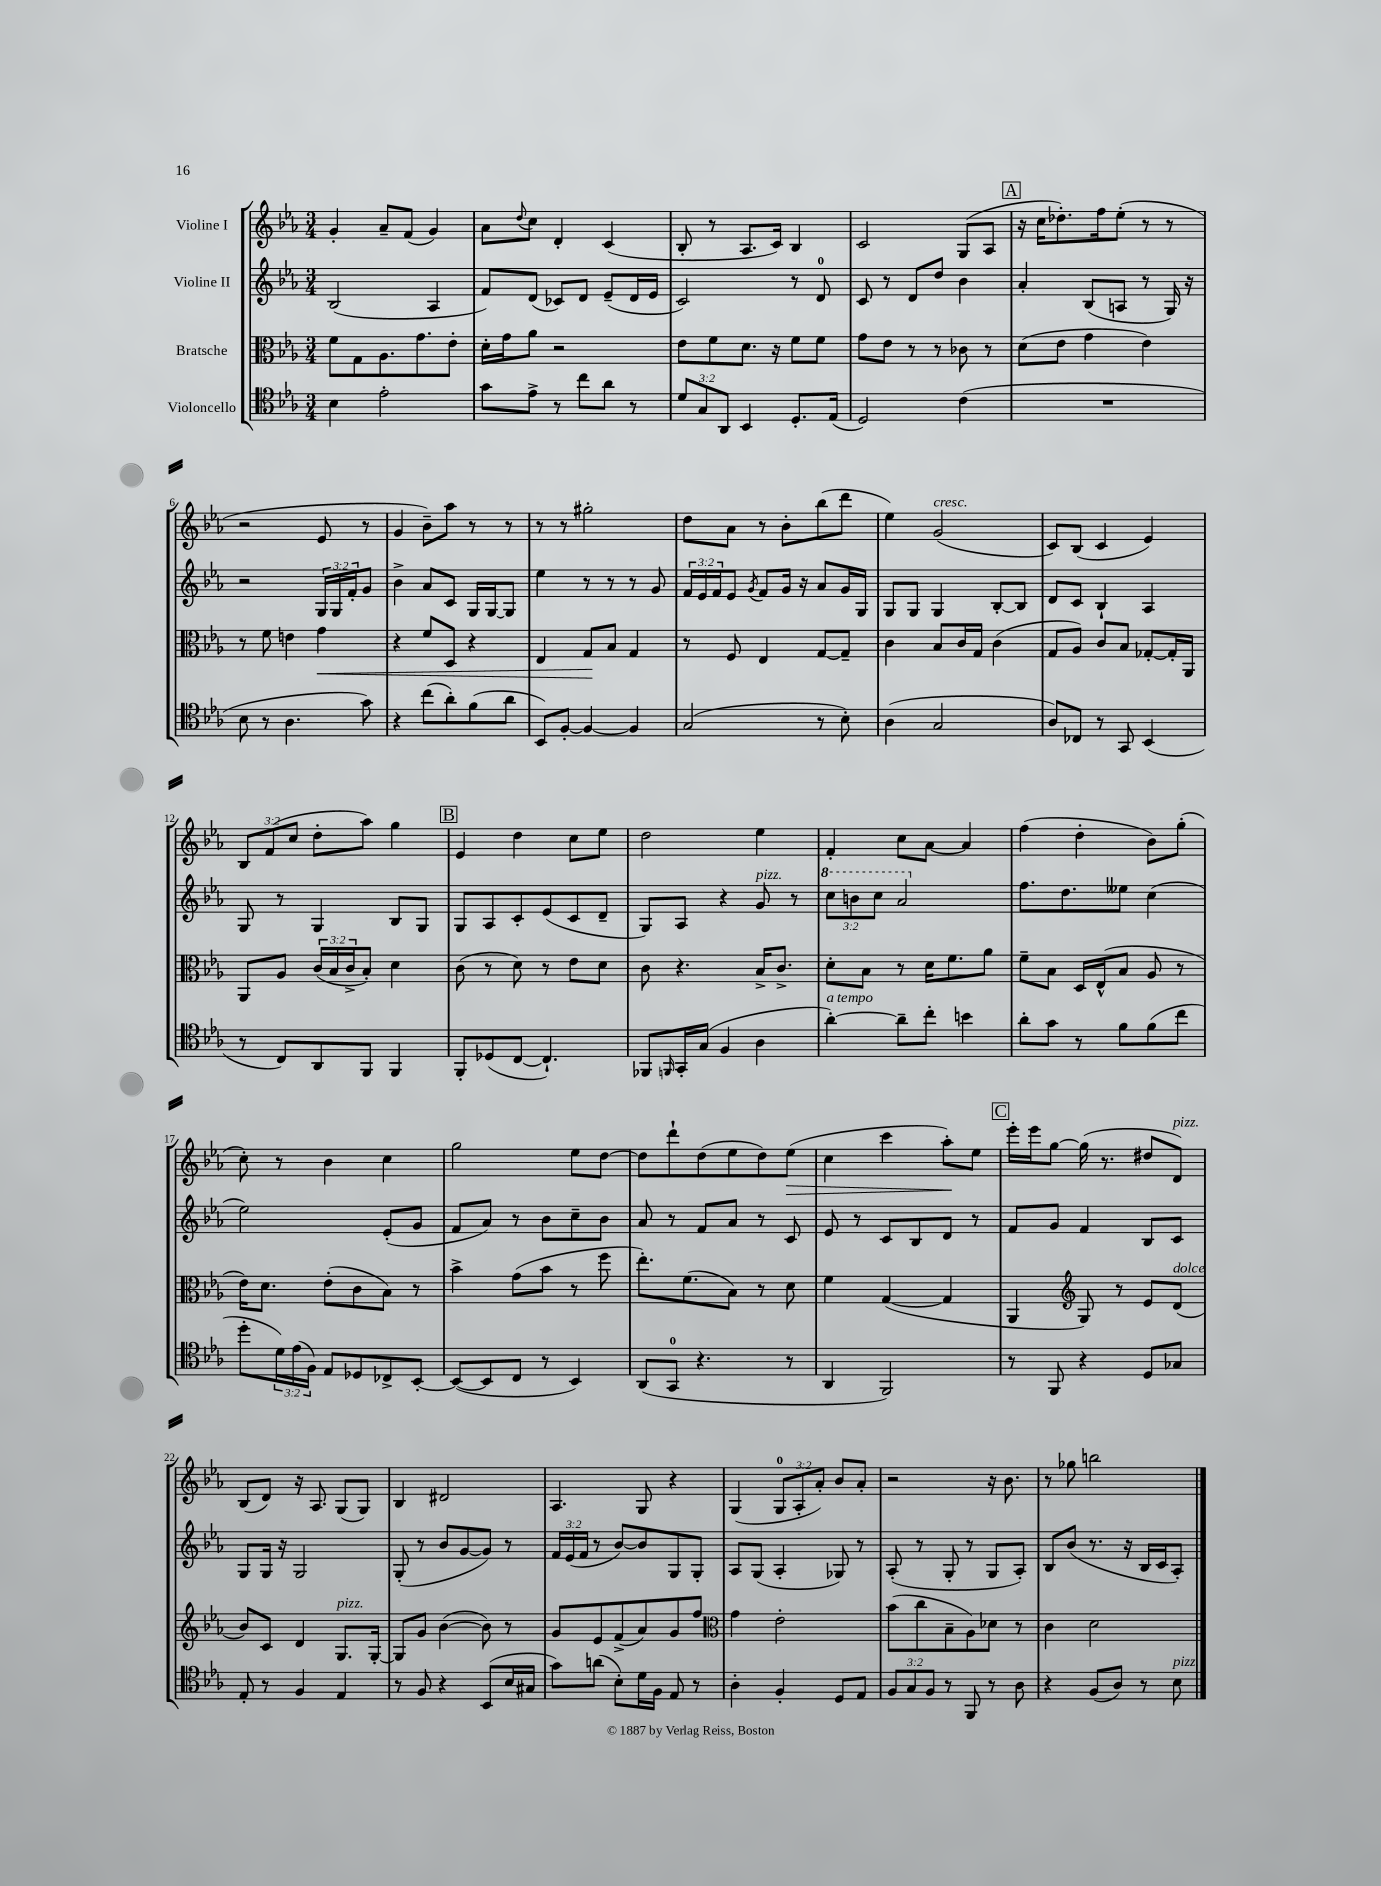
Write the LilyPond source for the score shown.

<<
\new StaffGroup <<
\new Staff = "s0" \with { instrumentName = "Violine I" } {
    \clef treble \key ees \major \numericTimeSignature \time 3/4 \override Staff.TupletNumber.text = #tuplet-number::calc-fraction-text
    g'4-. aes'8-- f'8( g'4) |
    aes'8 \appoggiatura { d''8 } c''8 d'4-. c'4( |
    bes8-. r8 aes8. c'16) bes4 |
    c'2 g8( aes8 |
    \mark \markup { \box "A" } r16 c''16 des''8.-.) f''16 ees''8-.( r8 r8 |
    r2 ees'8 r8 |
    g'4 bes'8--) aes''8 r8 r8 |
    r8 r8 gis''2-. |
    d''8 aes'8 r8 bes'8-. bes''8( d'''8 |
    ees''4) g'2^\markup { \italic "cresc." }( |
    c'8) bes8( c'4 ees'4) |
    \tuplet 3/2 { bes8 f'8( c''8 } d''8-. aes''8) g''4 |
    \mark \markup { \box "B" } ees'4 d''4 c''8 ees''8 |
    d''2 ees''4 |
    f'4-. c''8 aes'8~ aes'4 |
    f''4( d''4-. bes'8) g''8-.( |
    c''8-.) r8 bes'4 c''4 |
    g''2 ees''8 d''8~ |
    d''8 d'''8-! d''8( ees''8 d''8) ees''8\>( |
    c''4 c'''4 aes''8-.\!) ees''8 |
    \mark \markup { \box "C" } ees'''16-. ees'''16 g''8~ g''16( r8. dis''8 d'8^\markup { \italic "pizz." }) |
    bes8( d'8) r16 aes8. g8( g8) |
    bes4 dis'2 |
    aes4. g8 r4 |
    g4( \tuplet 3/2 { g8-0 aes8-. aes'8-.) } bes'8 aes'8-. |
    r2 r16 bes'8. |
    r8 ges''8 b''2 \bar "|." |
}
\new Staff = "s1" \with { instrumentName = "Violine II" } {
    \clef treble \key ees \major \numericTimeSignature \time 3/4 \override Staff.TupletNumber.text = #tuplet-number::calc-fraction-text
    bes2( aes4 |
    f'8) d'8( ces'8) d'8 ees'8--( d'16 ees'16 |
    c'2) r8 d'8-0 |
    c'8 r8 d'8 d''8 bes'4 |
    \mark \markup { \box "A" } aes'4-. bes8( a8 r8 g16) r16 |
    r2 \tuplet 3/2 { g16 g16 f'16-. } g'8 |
    bes'4-> aes'8 c'8 g16 g16~ g8 |
    ees''4 r8 r8 r8 g'8 |
    \tuplet 3/2 { f'16 ees'16 f'16 } ees'8 \acciaccatura { g'8 } f'8 g'16 r16 aes'8 g'16 g16 |
    g8 g8 g4 bes8~-. bes8 |
    d'8 c'8 bes4-! aes4 |
    g8 r8 g4 bes8 g8 |
    \mark \markup { \box "B" } g8 aes8 c'8-. ees'8( c'8 d'8-- |
    g8) aes8 r4 g'8^\markup { \italic "pizz." } r8 |
    \tuplet 3/2 { \ottava #1 c'''8 b''8 c'''8 } aes''2 \ottava #0 |
    f''8. d''8. eeses''8 c''4( |
    ees''2) ees'8-.( g'8 |
    f'8 aes'8) r8 bes'8 c''8-- bes'8 |
    aes'8 r8 f'8 aes'8 r8 c'8 |
    ees'8 r8 c'8 bes8 d'8 r8 |
    \mark \markup { \box "C" } f'8 g'8 f'4 bes8 c'8 |
    g8 g16 r16 g2 |
    g8-.( r8 bes'8 g'8~ g'8) r8 |
    \tuplet 3/2 { f'16 ees'16( f'16 } r8 bes'8~) bes'8 g8 g8-. |
    aes8 g8( aes4-. ges8) r8 |
    aes8-.( r8 g8-. r8 g8 aes8-.) |
    bes8 bes'8( r8. r16 bes16 c'16 aes8-.) \bar "|." |
}
\new Staff = "s2" \with { instrumentName = "Bratsche" } {
    \clef alto \key ees \major \numericTimeSignature \time 3/4 \override Staff.TupletNumber.text = #tuplet-number::calc-fraction-text
    f'8 g8 aes8. g'8. ees'8-. |
    d'16-. g'16 aes'8 r2 |
    ees'8 f'8 d'8. r16 f'8 f'8 |
    g'8 ees'8 r8 r8 ces'8 r8 |
    \mark \markup { \box "A" } d'8( ees'8 g'4 ees'4) |
    r8 f'8 e'4 g'4\< |
    r4 f'8 d8 r4 |
    ees4 g8\! bes8 g4 |
    r8 f8 ees4 g8~ g8-- |
    c'4 bes8 c'16 g16 c'4( |
    g8 aes8) c'8 bes8 ges8~-. ges16-. aes,16 |
    aes,8 aes8 \tuplet 3/2 { c'16( bes16 c'16-> } bes8-.) d'4 |
    \mark \markup { \box "B" } c'8( r8 d'8) r8 ees'8 d'8 |
    c'8 r4. bes16-> c'8.-> |
    d'8-. bes8 r8 d'16 f'8. aes'8 |
    f'8-- bes8 d16 ees16-^( bes8 aes8 r8 |
    ees'16) d'8. ees'8-.( c'8 bes8) r8 |
    bes'4-> g'8( bes'8 r8 f''8 |
    ees''8.-.) f'8.( bes8) r8 d'8 |
    f'4 g4~( g4 |
    \mark \markup { \box "C" } aes,4 \clef treble g8) r8 ees'8 d'8^\markup { \italic "dolce" }( |
    bes'8) c'8 d'4 g8.^\markup { \italic "pizz." } g16~-. |
    g8 g'8 bes'4~( bes'8) r8 |
    g'8 ees'8 f'8->( aes'8) g'8 f''8 |
    \clef alto g'4 ees'2-. |
    bes'8( c''8 bes8-- aes8) des'8 r8 |
    c'4 d'2 \bar "|." |
}
\new Staff = "s3" \with { instrumentName = "Violoncello" } {
    \clef tenor \key ees \major \numericTimeSignature \time 3/4 \override Staff.TupletNumber.text = #tuplet-number::calc-fraction-text
    bes4 ees'2-. |
    g'8 ees'8-> r8 c''8 aes'8 r8 |
    \tuplet 3/2 { d'8 g8 aes,8 } bes,4 d8.-. ees16( |
    d2) c'4( |
    \mark \markup { \box "A" } R2. |
    bes8 r8 aes4. g'8) |
    r4 c''8( aes'8-.) f'8( aes'8 |
    bes,8) f8~-. f4~ f4 |
    g2( r8 bes8-.) |
    aes4( g2 |
    aes8) ces8 r8 g,8 bes,4( |
    r8 c8) aes,8 f,8 f,4 |
    \mark \markup { \box "B" } f,8-. des8( c8~ c4.-!) |
    fes,8 \grace { f,16 } g,16-. g16( f4 aes4 |
    aes'4~-.^\markup { \italic "a tempo" }) aes'8-- c''8-. b'4 |
    aes'8-. g'8 r8 f'8 f'8( c''8 |
    d''8-. \tuplet 3/2 { d'16) ees'16( f16) } ees8 des8 ces8-> bes,8~-. |
    bes,8~( bes,8 c8 r8 bes,4) |
    aes,8( g,8-0 r4. r8 |
    aes,4 f,2) |
    \mark \markup { \box "C" } r8 f,8 r4 d8 ges8 |
    ees8-. r8 f4 ees4 |
    r8 f8 r4 bes,8( bes16 gis16 |
    g'8) a'8( bes8-.) d'16 f16 ees8 r8 |
    aes4-. f4-. d8 ees8 |
    \tuplet 3/2 { f8 g8 f8 } r8 f,8 r8 aes8 |
    r4 f8( aes8) r8 bes8^\markup { \italic "pizz." } \bar "|." |
}
>>
>>
